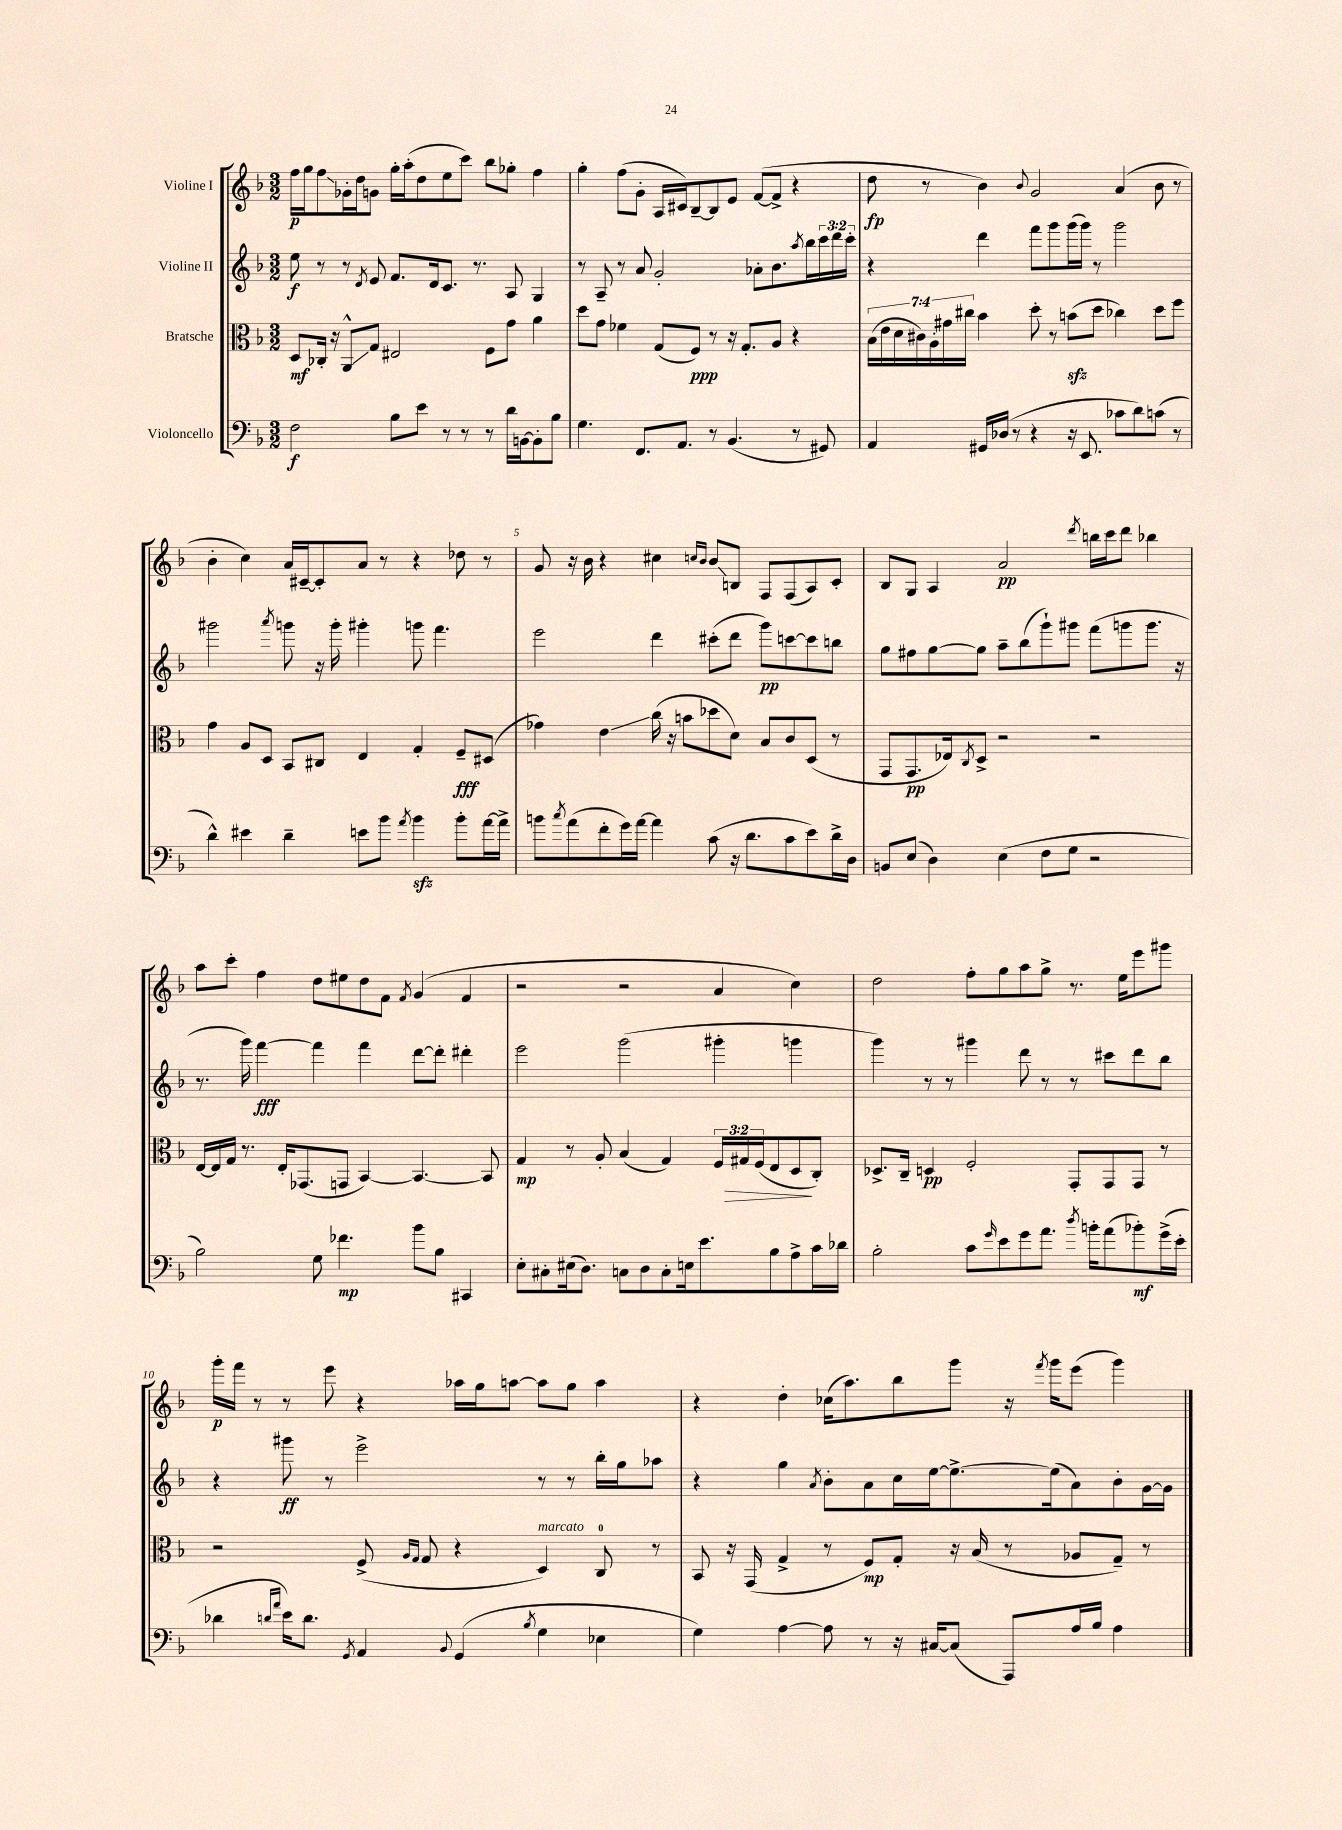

**kern	**kern	**kern	**kern
*staff4	*staff3	*staff2	*staff1
*clefF4	*clefC3	*clefG2	*clefG2
*k[b-]	*k[b-]	*k[b-]	*k[b-]
*M3/2	*M3/2	*M3/2	*M3/2
2F	8D	8ee	16ff
.	.	.	16gg
.	16C-'	8r	8ff
.	16r	.	.
.	8AA^^	8r	16g-'
.	.	.	16dd
.	.	8qd	.
.	8G	8e	8g
8B-	2E#	8.f	16gg'
.	.	.	(16aa'
8e	.	.	8dd
.	.	16d	.
8r	.	8.c	8ee
8r	.	.	8ccc)
.	.	8.r	.
8r	8F	.	8bb-
16d	8g	8A	8gg-'
[16BB	.	.	.
8BB']	4a	4G	4ff
8B-	.	.	.
=	=	=	=
4.G	8dd	8r	4gg'
.	8g	8A~	.
.	4f-	8r	(8ff
8.FF	.	8a	8g'
.	(8G	2g'	16A
8.AA	.	.	16c#)
.	8F)	.	[8B-~
8r	8r	.	8B-]
(4.BB-	16r	.	8e
.	8.G'	.	.
.	.	8a-'	([8f
.	8A	8.b-	8f^]
8r	4r	.	4r
.	.	8qaa	.
.	.	16bb-	.
8GG#)	.	24ccc	.
.	.	24ddd	.
.	.	24ccc'	.
=	=	=	=
4AA	(28B-	4r	8dd
.	28e	.	.
.	28d	.	.
.	28c#)	.	.
.	.	.	8r
.	28A'	.	.
.	28g#	.	.
.	28cc#	.	.
16GG#	4b-	4ddd	4b-)
(16D-	.	.	.
8r	.	.	.
.	.	.	8qqb-
4r	8dd'	8fff	2g
.	8r	8ggg	.
16r	(8b	(16ggg	.
8.EE	.	16ggg)	.
.	8dd	8r	.
8c-	4cc-)	2ggg	(4a
8d)	.	.	.
(8c	8dd	.	8b-
8r	8ff	.	8r
=	=	=	=
4d^^)	4g	2ggg#	4b-'
4e#	8A	.	4cc)
.	8D	.	.
.	.	8qaaa	.
4d~	8BB-	8ggg	16a
.	.	.	[16c#~
.	8C#	16r	8c#']
.	.	16ggg'	.
8e	4E	4ggg#'	8a
8b-	.	.	8r
8qa	.	.	.
4b-	4G'	8ggg	4r
.	.	4.fff	.
8b-'	8F~	.	8dd-
[16a	(8D#	.	8r
16a^]	.	.	.
=	=	=	=
8b	4g-)	2eee	8g
8qcc	.	.	.
(8a	.	.	16r
.	.	.	16b-
8f'	4e	.	4r
16g)	.	.	.
[16a	.	.	.
4a]	(16cc	4ddd	4cc#
.	16r	.	.
.	8b	.	.
.	.	.	16qqcc
.	.	.	16qqb-
(8c	8dd-	(8ccc#'	8b-
16r	8d)	8ddd	8B
8.d	.	.	.
.	8B-	8ggg)	8F
8c	8c	[8ccc	(8F
8e)	(8D	8ccc]	8A)
16d^	8r	8bb	8c'
16D	.	.	.
=	=	=	=
8BB	8GG	8gg	8B-
(8E	8.GG	8ff#	8G
4D)	.	[8gg	4A
.	16E-)	.	.
.	8qC	.	.
.	8D^	8gg]	.
(4E	2r	8aa~	2a
.	.	(8bb-	.
8F	.	8ggg`)	.
8G	.	8ggg#	.
.	.	.	8qddd
2r	2r	(8fff	16bb
.	.	.	16ccc
.	.	8ggg	8ddd
.	.	8.ggg	4bb-
.	.	16r	.
=	=	=	=
2B-)	[16E	8.r	8aa
.	16E]	.	.
.	16G	.	8ccc'
.	8.r	16ggg)	.
.	.	[4fff	4ff
.	16E'	.	.
.	(8.GG-	.	.
8G	.	4fff]	8dd
4.f-	8GG	.	8ee#
.	[4BB-)	4fff	8dd
.	.	.	8f
.	.	.	8qf
8b-	4.BB-_	[8ddd	(4g
8B-	.	8ddd']	.
4CC#	.	4ddd#'	4f
.	8BB-]	.	.
=	=	=	=
8E'	4G	2eee	2r
8C#'	.	.	.
(16E#	8r	.	.
8.D)	.	.	.
.	8A'	.	.
8C	(4B-	(2ggg	2r
8D	.	.	.
8C'	4G)	.	.
16E	.	.	.
8.e	.	.	.
.	24F	4ggg#'	4a
.	24G#	.	.
.	(24F	.	.
8B-	8E	.	.
8A^	8D	4ggg	4cc)
16c	8C')	.	.
16d-	.	.	.
=	=	=	=
2B-'	8.D-^	4ggg)	2dd
.	16C~	.	.
.	4D	8r	.
.	.	8r	.
8c	2F'	4ggg#	8ff'
16qqg	.	.	.
8e	.	.	8gg
8g	.	8ddd	8aa
8.a	.	8r	8gg^
.	8GG'	8r	8.r
8qdd	.	.	.
16b'	.	.	.
(8a	8GG	8ccc#	.
.	.	.	16ee
8b-')	8GG	8ddd	8eee
(16g^	8r	8bb-	8ggg#
16e'	.	.	.
=	=	=	=
4d-	2r	4r	16ggg'
.	.	.	16fff
.	.	.	8r
16qqd	.	.	.
16qqa	.	.	.
16e)	.	8ggg#	8r
8.d	.	.	.
.	.	8r	8eee
8qGG	.	.	.
4AA	(8F^	2eee^	4r
.	16qqA	.	.
.	16qqG	.	.
.	8G	.	.
8qqBB-	.	.	.
(4GG	4r	.	16aa-
.	.	.	16gg
.	.	.	[8aa
8qB-	.	.	.
4G	4D)	8r	8aa]
.	.	8r	8gg
4E-	8C	16bb-'	4aa
.	.	16gg	.
.	8r	8aa-	.
=	=	=	=
4G)	8BB-	4r	4r
.	16r	.	.
.	(16GG	.	.
[4A	4G^	4gg	4dd'
.	.	8qa	.
8A]	8r	8b-'	(16cc-
.	.	.	8.aa)
8r	8F)	8a	.
16r	8G'	16cc	8bb-
[16C#	.	[16ee	.
(8C#]	16r	8.ee^_	8ggg
.	(16B-	.	.
8AAA)	8r	.	16r
.	.	.	8qfff
.	.	(16ee]	16ggg
16A	8A-	8a)	(8eee
16B-	.	.	.
4A	8G~)	8b-'	4ggg)
.	8r	[16g	.
.	.	16g]	.
==	==	==	==
*-	*-	*-	*-
